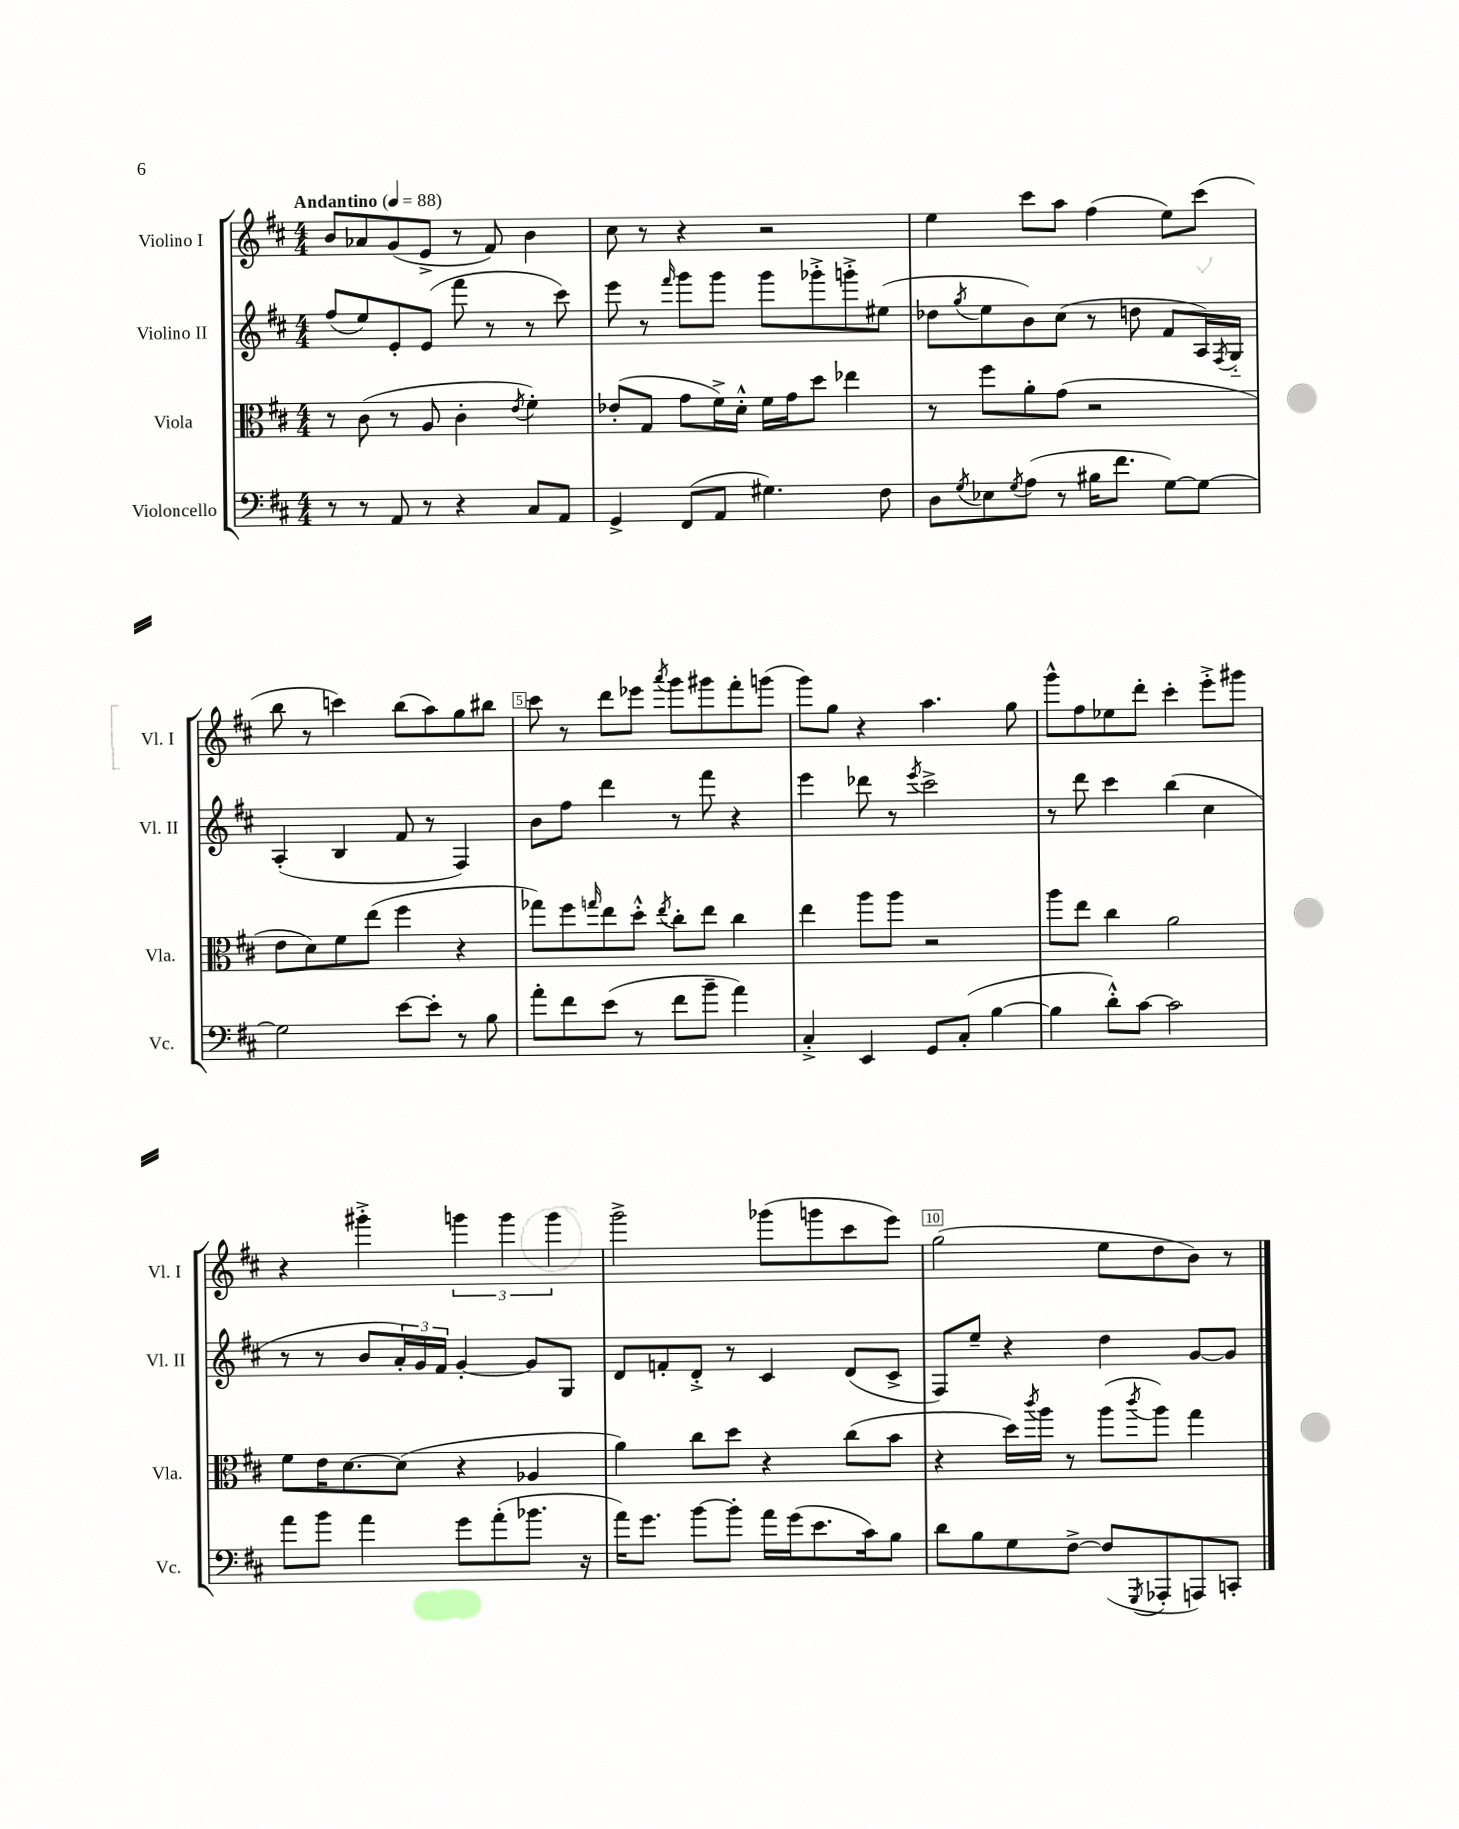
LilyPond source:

<<
\new StaffGroup <<
\new Staff = "s0" \with { instrumentName = "Violino I" shortInstrumentName = "Vl. I" } {
    \clef treble \key d \major \numericTimeSignature \time 4/4 \tempo "Andantino" 4 = 88
    b'8 aes'8 g'8( e'8-> r8 fis'8) b'4 |
    cis''8 r8 r4 r2 |
    e''4 cis'''8 a''8 fis''4( e''8) cis'''8( |
    b''8 r8 c'''4) b''8( a''8) g''8 bis''8 |
    cis'''8 r8 d'''8 ees'''8 \acciaccatura { a'''8 } g'''8 gis'''8 fis'''8-. g'''8( |
    g'''8) g''8 r4 a''4. g''8 |
    g'''8-^ fis''8 ees''8 d'''8-. cis'''4-. e'''8-.-> gis'''8 |
    r4 gis'''4-.-> \tuplet 3/2 { g'''4 g'''4 g'''4 } |
    g'''2-> ges'''8( g'''8 cis'''8 e'''8) |
    g''2( e''8 d''8 b'8) r8 \bar "|." |
}
\new Staff = "s1" \with { instrumentName = "Violino II" shortInstrumentName = "Vl. II" } {
    \clef treble \key d \major \numericTimeSignature \time 4/4
    fis''8( e''8) e'8-. e'8( fis'''8 r8 r8 cis'''8) |
    e'''8 r8 \grace { fis'''16 } g'''8 g'''8 g'''8 ges'''8-.-> g'''8-.-> eis''8( |
    des''8 \acciaccatura { g''8 } e''8 b'8) cis''8( r8 d''8 fis'8 a16) \acciaccatura { fis8 } g16-_ |
    a4-.( b4 fis'8 r8 fis4) |
    b'8 fis''8 d'''4 r8 fis'''8 r4 |
    e'''4 des'''8 r8 \acciaccatura { e'''8 } cis'''2-> |
    r8 d'''8 cis'''4 b''4( cis''4 |
    r8 r8 b'8 \tuplet 3/2 { a'16-.) g'16 fis'16 } g'4~-. g'8 g8 |
    d'8 f'8-. d'8-.-> r8 cis'4 d'8( cis'8-> |
    fis8) e''8-- r4 d''4 g'8~ g'8 \bar "|." |
}
\new Staff = "s2" \with { instrumentName = "Viola" shortInstrumentName = "Vla." } {
    \clef alto \key d \major \numericTimeSignature \time 4/4
    r8 cis'8( r8 a8 cis'4-. \acciaccatura { e'8 } fis'4-.) |
    ees'8-.( g8 g'8 fis'16->) d'16-.-^ fis'16 g'16 d''8 ees''4 |
    r8 fis''8 a'8-. g'8( r2 |
    e'8 d'8) fis'8 e''8( fis''4 r4 |
    ges''8) fis''8 \grace { g''16 } e''8 d''8-.-^ \acciaccatura { e''8 } cis''8-. e''8 cis''4 |
    e''4 a''8 a''8 r2 |
    a''8 e''8 cis''4 a'2 |
    fis'8 e'16 d'8.~ d'8( r4 aes4 |
    a'4) cis''8 d''8 r4 cis''8( b'8 |
    r4 d''16) \acciaccatura { cis'''8 } a''16 r8 a''8( \acciaccatura { cis'''8 } a''8) g''4 \bar "|." |
}
\new Staff = "s3" \with { instrumentName = "Violoncello" shortInstrumentName = "Vc." } {
    \clef bass \key d \major \numericTimeSignature \time 4/4
    r8 r8 a,8 r8 r4 cis8 a,8 |
    g,4-> fis,8( a,8 gis4.) fis8 |
    d8 \acciaccatura { g8 } ees8 \acciaccatura { g8 } a8( r8 bis16 fis'8. g8~) g8~ |
    g2 e'8~ e'8-. r8 b8 |
    a'8-. fis'8 e'8( r8 fis'8 b'8-- a'4) |
    cis4-.-> e,4 g,8 cis8-.( b4~ |
    b4 d'8-.-^) cis'8~ cis'2 |
    a'8 b'8 a'4 g'8 a'8-.( bes'8. r16 |
    a'16) g'8. b'8~ b'8-. a'16 g'16( e'8. cis'16) b8 |
    d'8 b8 g8 fis8~-> fis8( \acciaccatura { g,,8 } aes,,8-. a,,8) c,8-. \bar "|." |
}
>>
>>
\layout { \context { \Score \override BarNumber.break-visibility = ##(#f #t #t) barNumberVisibility = #(every-nth-bar-number-visible 5) \override BarNumber.stencil = #(make-stencil-boxer 0.1 0.3 ly:text-interface::print) } }
